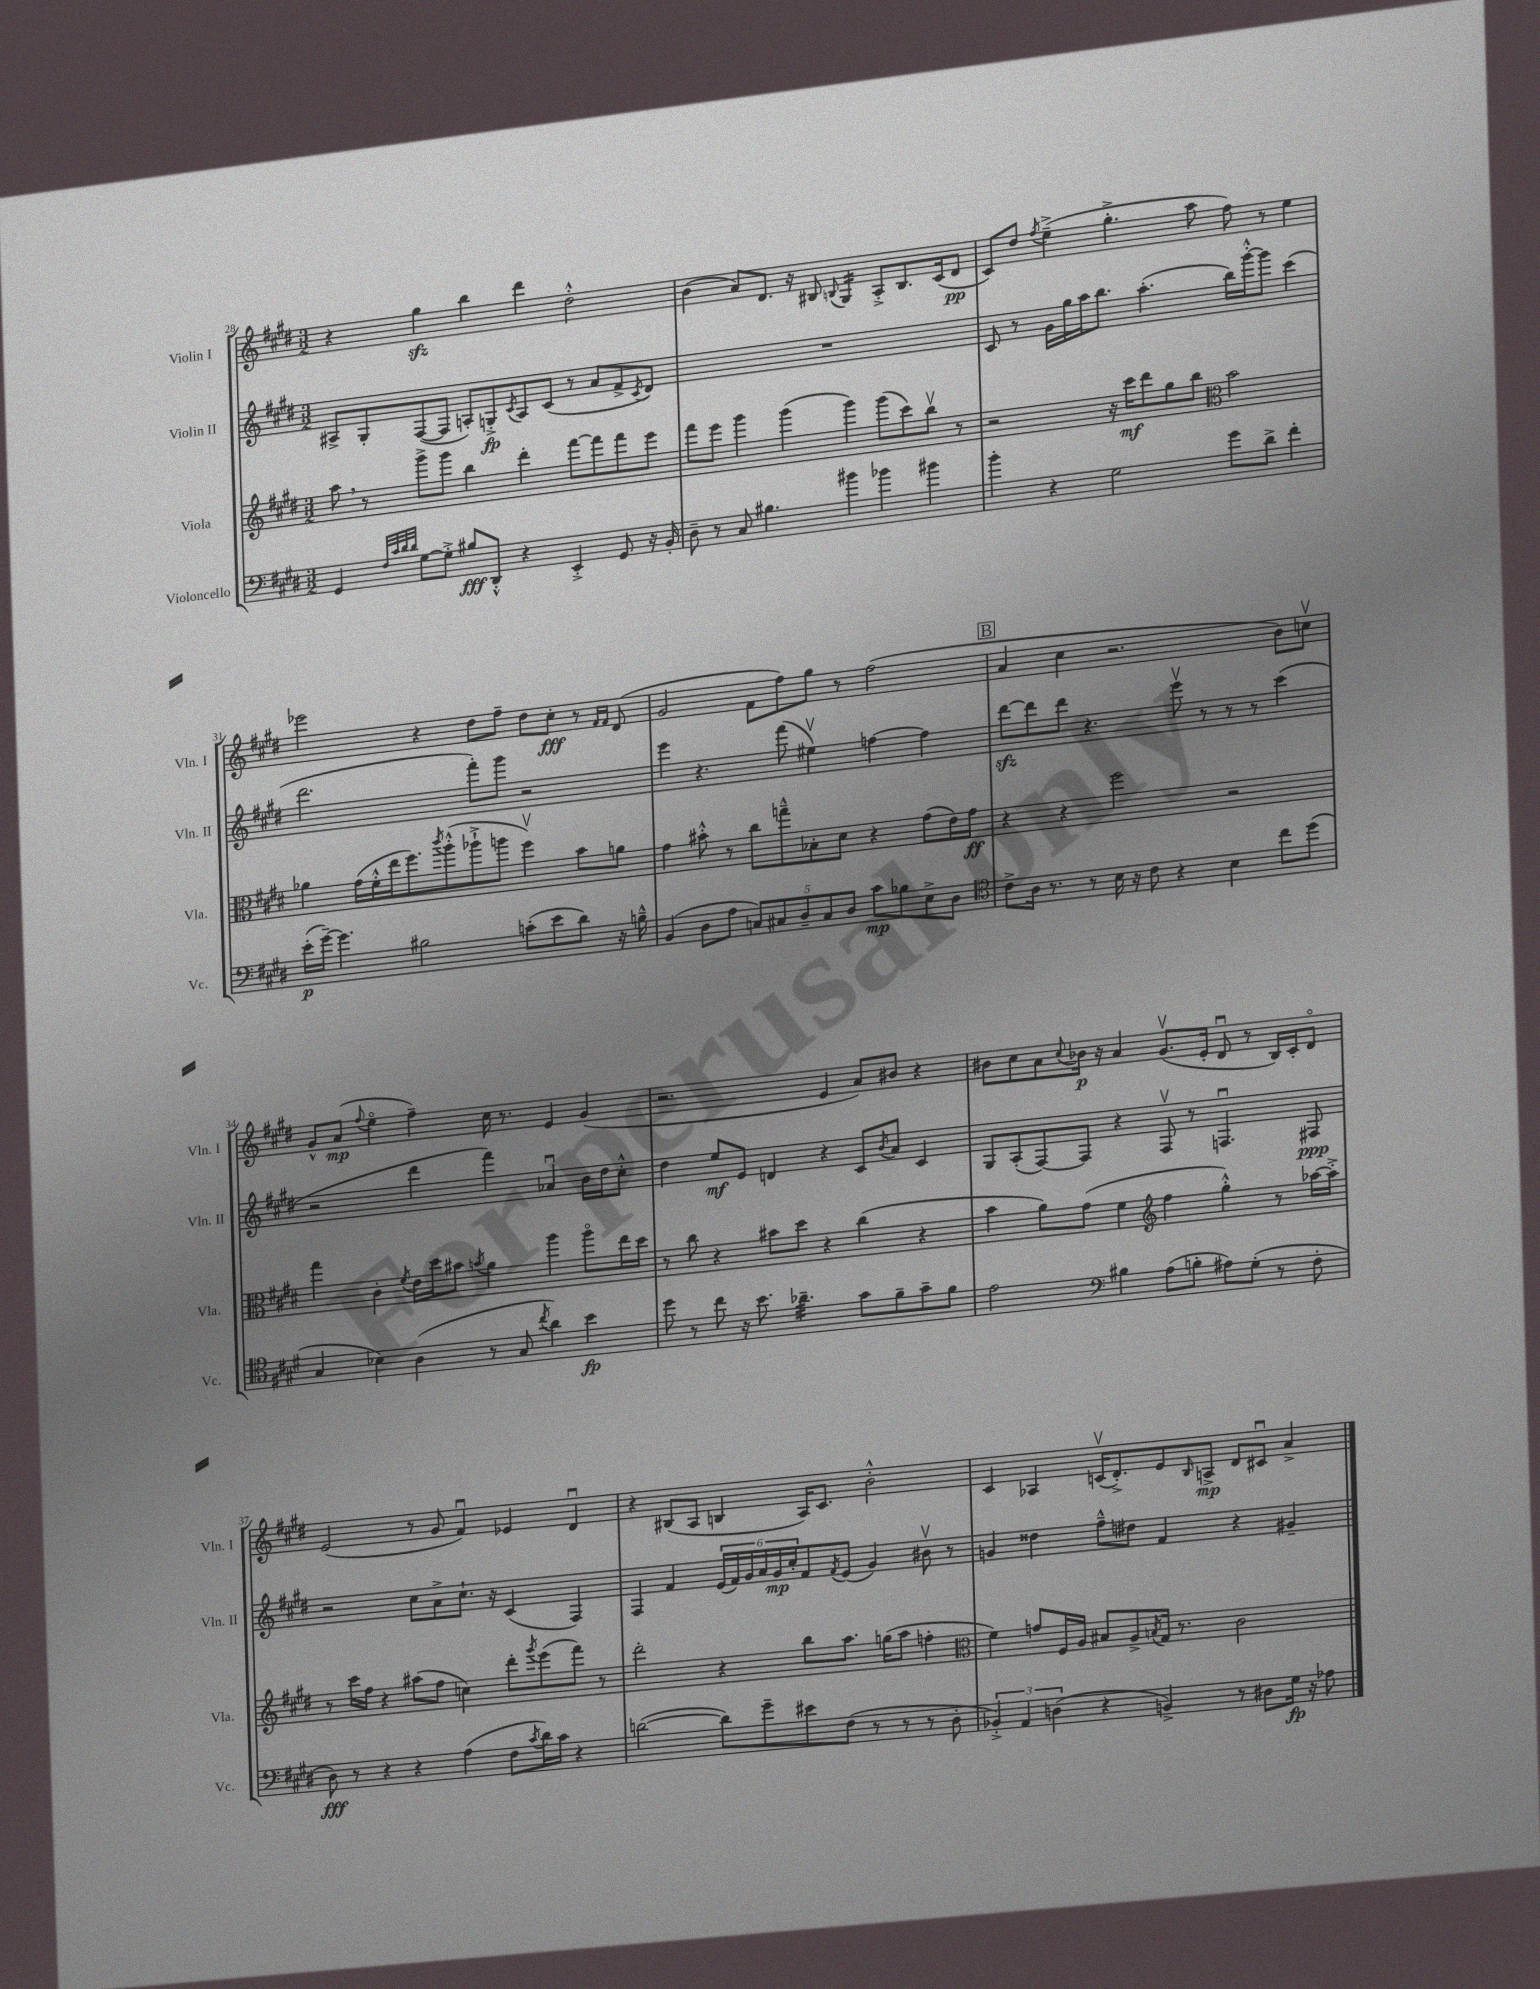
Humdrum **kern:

**kern	**kern	**kern	**kern
*staff4	*staff3	*staff2	*staff1
*clefF4	*clefG2	*clefG2	*clefG2
*k[f#c#g#d#]	*k[f#c#g#d#]	*k[f#c#g#d#]	*k[f#c#g#d#]
*M3/2	*M3/2	*M3/2	*M3/2
4GG#	8aa	8A#^	4r
.	8r	8G#'	.
32qqF#	.	.	.
32qqc#	.	.	.
32qqd#	.	.	.
32qqd#	.	.	.
[8G#	8ggg#^	([8F#	4gg#
8G#'^]	8ggg#	8F#]	.
8B#	4bb	8A')	4bb
8DD#'^^	.	8G'^	.
.	.	8qc#	.
4r	4ddd#'	8A	4ddd#
.	.	(8c#	.
4EE'^	[8fff#	8r	2dd#'^^
.	8fff#]	8a	.
8GG#	8fff#	8f#^	.
.	.	8qc#	.
16r	8eee	8d#)	.
16BB'	.	.	.
=	=	=	=
8D#~	8fff#	1.r	(4b
8r	8eee	.	.
8C#	4ggg#	.	8a)
4.B#	.	.	8.d#
.	(4ggg#	.	.
.	.	.	16r
.	.	.	8B#
.	.	.	8qqB
4b#	4ggg#)	.	4G#
4b-	(8ggg#	.	8A'^
.	8ccc#)	.	8.B
4b#	8bbv	.	.
.	.	.	(16c#
.	8r	.	8d#
=	=	=	=
4b'	2r	8c#	8c#)
.	.	8r	8dd#
.	.	.	8qff#
4r	.	16g#	(4ee~^
.	.	16gg#	.
.	.	16aa	.
.	.	8.bb	.
2G#	16r	.	4.gg#'^
.	16ccc#	.	.
.	8ddd#	(4.aa'	.
.	8gg#	.	.
.	8bb	.	8aa
*	*clefC3	*	*
8g#	2b	16bb)	8ff#)
.	.	[16ggg#'^^	.
8d#^	.	8ggg#]	8r
4f#'	.	(4ccc#	4ee
=	=	=	=
(16e'	4a-	2.ddd#	2eee-
[16g#~)	.	.	.
4.g#]	.	.	.
.	(16g#	.	.
.	16f#'^^	.	.
.	16ee	.	.
.	8.ff#)	.	.
2B#	.	.	4r
.	8qccc#	.	.
.	(8aa'^^	.	.
.	8aa-`^	8fff#')	8dd#
.	8aa	8ggg#	8ff#~
(8c'	4ff#v)	2r	8dd#
8e	.	.	8cc#'
8d#)	8b	.	8r
.	.	.	16qqf#
.	.	.	16qqf#
16r	8a	.	(8d#
16B~^^	.	.	.
=	=	=	=
(4BB	4g#	4eee	2g#
8D#	8b#'^^	4.r	.
8A	8r	.	.
10C)	8cc#	.	8f#
10C#	.	.	.
.	8gg~^^	(8fff#	8ff#)
10D#~	.	.	.
.	8B-'	4ee#v)	8gg#
10C#	.	.	.
.	8d#	.	8r
10D#	.	.	.
8c#	4r	[4ff	(2ff#
8B-	.	.	.
8E^	(8g#	4ff]	.
8D#	16e)	.	.
.	16g#	.	.
=	=	=	=
*clefC4	*	*	*
8c#^	4r	[8ddd#	4a
16A	.	8ddd#]	.
8.r	.	.	.
.	4r	8ddd#	4cc#
8r	.	4.r	.
16B	2ff#	.	2.r
16r	.	.	.
8c#	.	.	.
4r	.	8eeev	.
.	.	8r	.
4B	2r	8r	.
.	.	8r	.
8cc#	.	(4ccc#	8b)
(8dd#	.	.	8ccv
=	=	=	=
4G#	4gg#	2r	8g#^^
.	.	.	(8a
.	.	.	8qqff#
4B-)	4c#'	.	4eeo
.	8qf#	.	.
(4A	16e	4ddd#	4ff#~)
.	16dd#	.	.
.	8b#	.	.
.	8qb	.	.
8r	4a	4fff#)	16cc#
.	.	.	8.r
8G#	.	.	.
8qcc#	.	.	.
4a)	4aa	4a-u	4e
4b	8aao	16b	(4g#
.	.	16dd#	.
.	16ee	8cc#'^^	.
.	16dd#	.	.
=	=	=	=
8dd#	8r	4dd#	2.r
8r	8cc#	.	.
8cc#	4r	8ee	.
16r	.	8e	.
8.b	.	.	.
.	8b#	4d	.
4.a-~	8dd#	.	.
.	4r	4r	4e
8g#	(4cc#	8c#	8a)
.	.	8qb	.
8f#~	.	8a	8b#
8g#~	4r	4c#	4r
8f#	.	.	.
=	=	=	=
2e	4b	8G#	8b#
.	.	(8A'	8cc#
.	8a)	[8F#)	8a
.	.	.	8qqcc#
.	(8g#	8F#]	16b-
.	.	.	16r
*clefF4	*	*	*
4B#	4f#	4r	4a
*	*clefG2	*	*
(8A	4ff#	8F#v	(8.g#v
8B'	.	8r	.
.	.	.	16e'
8A#)	4gg#'^^)	4.Fu	8d#u
(8G#'	.	.	8r
8r	8r	.	16B)
.	.	.	16c#'
8F#'	[16aa-	8F#	8d#o
.	16aa-'^]	.	.
=	=	=	=
8D#)	8r	2r	(2e
8r	16ccc#	.	.
.	16ff#	.	.
4r	4r	.	.
4r	(8aa#	8cc#	8r
.	8ff#	8a^	8g#
(4A	4cc)	8.cc#`	4f#u)
.	.	16r	.
8F#	8ddd#'	(4c#	4e-
8qc#	8qggg#	.	.
16d#)	(8eee	.	.
16c#	.	.	.
4r	8fff#)	4F#)	4d#u
.	8r	.	.
=	=	=	=
([2d	2ddd#'	4F#	4r
.	.	4f#	(8B#
.	.	.	8A
8d])	4r	(24e	4B
.	.	24f#)	.
.	.	24g#	.
8g#~	.	24a	.
.	.	24g#	.
.	.	24cc#'	.
8e#	8bb	8f#	16A)
.	.	.	8.c#
.	.	8qf#	.
(8F#	8.aa	(8e	.
8r	.	4g#)	2b'^^
.	(16gg	.	.
8r	8aa	.	.
8r	4ff'	8b#v	.
8D#'	.	8r	.
=	=	=	=
*	*clefC3	*	*
6BB-'^)	4f#)	4g	4c#
6AA	.	.	.
.	8g	4dd##	4A-
(6D	.	.	.
.	16F#	.	.
.	16A	.	.
4r	8B#	8ff#~^^	(16cv
.	.	.	8.d#'^)
.	8A^	8dd#	.
.	8qB	.	.
4BB^)	16G#	4f#	8e
.	8.r	.	.
.	.	.	16qqB
.	.	.	8A^
8r	2c#	4r	8d#
8D#	.	.	8c#u
16G#	.	4g#~	4a^
16r	.	.	.
8A-	.	.	.
==	==	==	==
*-	*-	*-	*-
